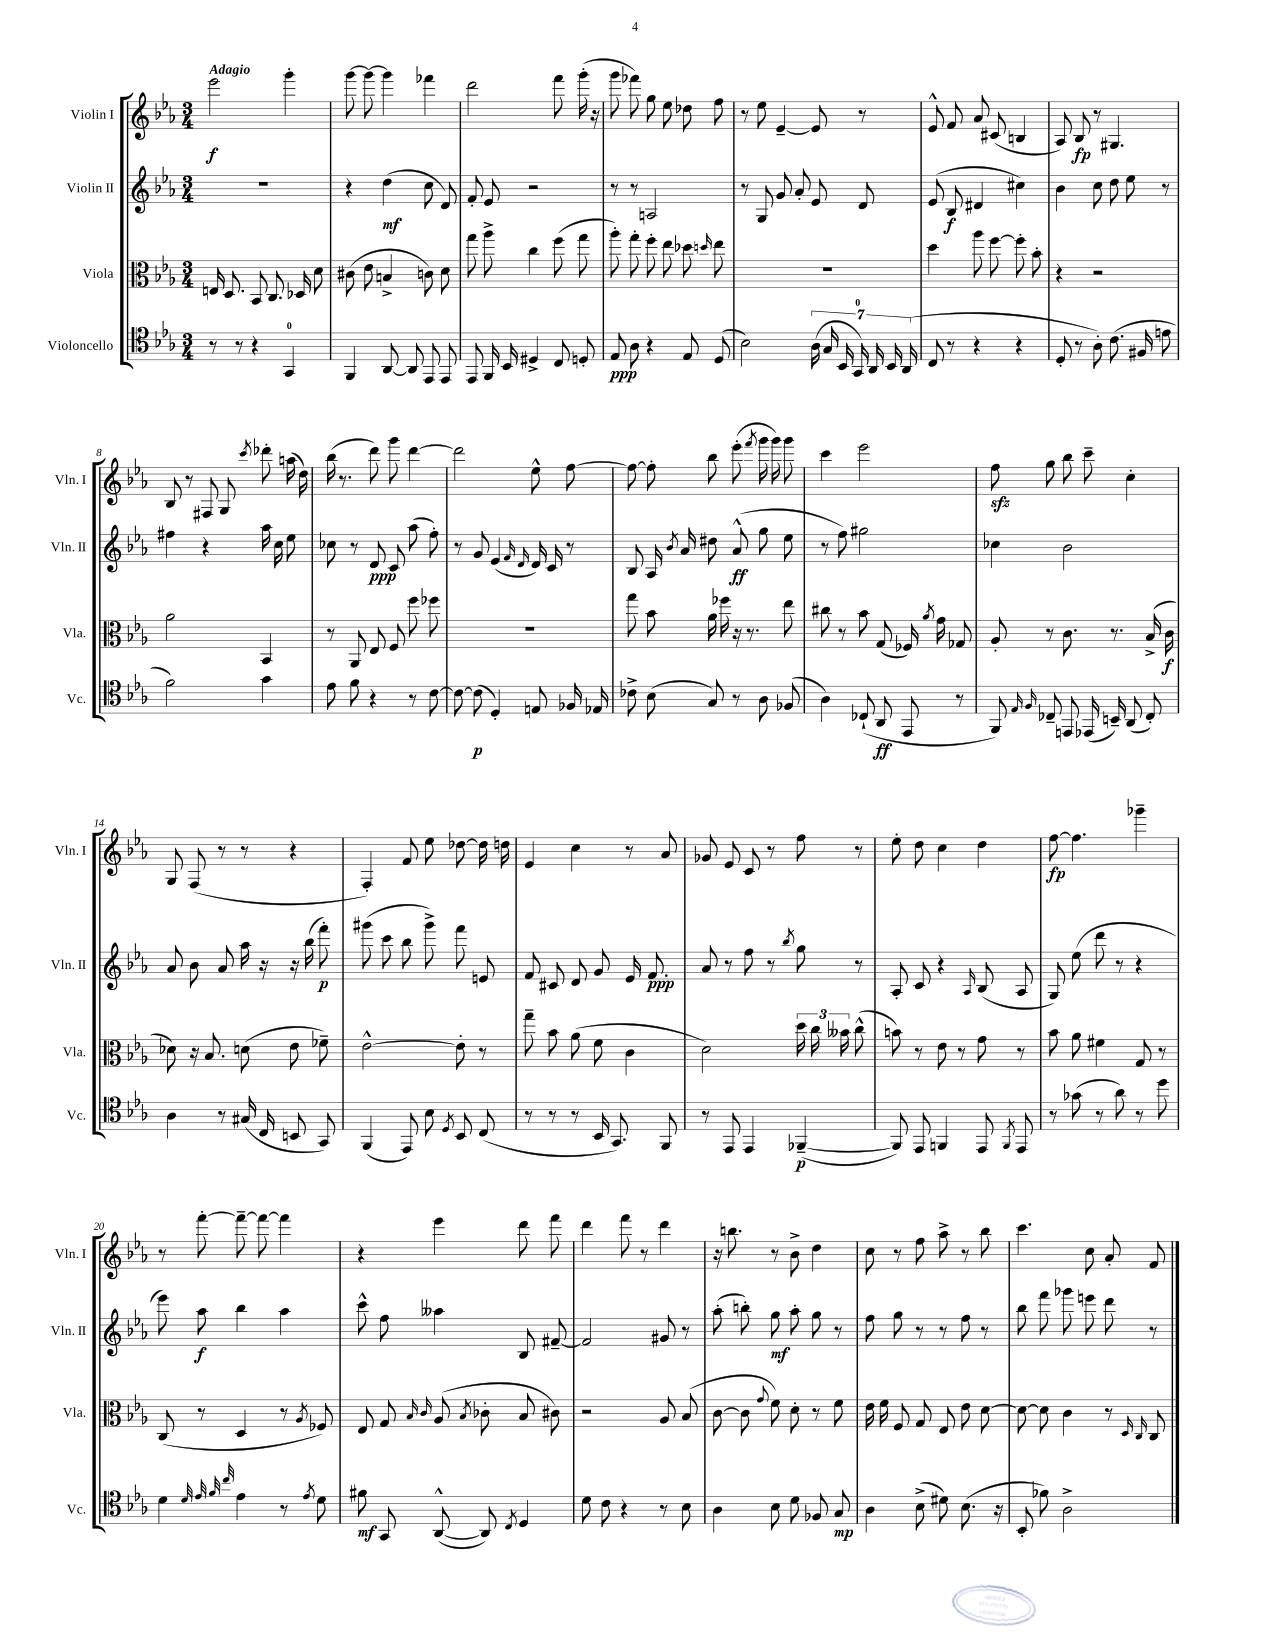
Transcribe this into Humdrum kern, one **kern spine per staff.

**kern	**kern	**kern	**kern
*staff4	*staff3	*staff2	*staff1
*clefC4	*clefC3	*clefG2	*clefG2
*k[b-e-a-]	*k[b-e-a-]	*k[b-e-a-]	*k[b-e-a-]
*M3/4	*M3/4	*M3/4	*M3/4
8r	16E	2.r	2eee-
.	8.D	.	.
8r	.	.	.
4r	8BB-	.	.
.	8.C	.	.
4GG	.	.	4ggg'
.	16D-	.	.
.	8d	.	.
=	=	=	=
4FF	(8c#	4r	[8ggg
.	8e-	.	8ggg_
[8AA-	4B^	(4dd	4ggg]
8AA-]	.	.	.
8EE-	8c)	8cc	4fff-
8EE-	8d	8d)	.
=	=	=	=
8EE-	8gg	8f'	2ddd
16FF	8aa-^	8e-	.
16BB-	.	.	.
4D#^	4cc	2r	.
8C	(8ff	.	8fff
8D'	8gg	.	(16ggg'
.	.	.	16r
=	=	=	=
8E-	8aa-')	8r	8ggg
8A-	8gg'	8r	8fff-)
4r	8ff'	2A	8gg
.	8ee-	.	8ee-
8E-	8dd-	.	8dd-
.	16qqdd	.	.
(8D	8ee-	.	8ff
=	=	=	=
2B-)	2.r	8r	8r
.	.	8G	8ee-
.	.	8g	[4e-~
.	.	8a-'	.
(28A-	.	8e-	8e-]
28G	.	.	.
28BB-	.	.	.
28GG)	.	.	.
.	.	8d	8r
28AA-	.	.	.
28BB-	.	.	.
(28AA-	.	.	.
=	=	=	=
8C	4dd	(8e-	8e-^^
8r	.	8B-	8f
4r	8aa-	4d#	8a-
.	[8ff	.	(8c#
4r	8ff']	4cc#)	4B
.	8b-'	.	.
=	=	=	=
8D'	4r	4b-	8A-)
8r	.	.	8B-
8A-')	2r	8cc	8r
(8.c	.	8dd	4.G#
.	.	8ee-	.
16F#	.	.	.
8e	.	8r	.
=	=	=	=
2f)	2a-	4ff#	8B-
.	.	.	8r
.	.	4r	8F#
.	.	.	8G
.	.	.	8qccc
4g	4BB-	16aa-	8ddd-'
.	.	16cc	.
.	.	8ee-	(16aa
.	.	.	16dd)
=	=	=	=
8e-	8r	8cc-	(16bb-
.	.	.	8.r
8f	8AA-	8r	.
4r	8E-	8d	8ddd)
.	8F	8c	8ggg
8r	8ff	(8aa-	[4ddd
[8c	8ff-	8ff')	.
=	=	=	=
8c_	2.r	8r	2ddd]
(8c]	.	8g	.
4D')	.	(4e-	.
.	.	16qqf	.
.	.	16qqd	.
8E	.	16d)	8ee-^^
.	.	16c	.
16F-	.	8r	[8ff
16E-	.	.	.
=	=	=	=
8c-^	8gg	8B-	8ff_
(8B-	8b-	16A-	8ff']
.	.	8qb-	.
.	.	16a-	.
8G)	16a-	8dd#	8bb-
.	16ff-	.	.
8r	16r	(8a-^^	(8eee-'
.	8.r	.	.
.	.	.	8qfff
8A-	.	8gg	16ggg
.	.	.	16ggg)
(8F-	8ee-	8ee-	8ggg
=	=	=	=
4A-)	8cc#	8r	4ccc
.	8r	8ff)	.
(8C-`	8b-	2gg#	2eee-
8AA-	(8G	.	.
8EE-	16F-)	.	.
.	8qa-	.	.
.	16g	.	.
8r	8G-	.	.
=	=	=	=
8FF)	8A-'	4cc-	8ff
16qqE-	.	.	.
16qqF	.	.	.
8C-~	8r	.	8gg
8EE	8.c	2b-	8bb-
(16EE-	.	.	8ccc~
16BB~)	8.r	.	.
(8AA-	.	.	4cc'
8C-')	(16B-^	.	.
.	16c	.	.
=	=	=	=
4A-	8d-)	8a-	8G
.	16r	8b-	(8F
.	8.B-	.	.
8r	.	8a-	8r
(16G#	(8d	16aa-	8r
16C	.	16r	.
8BB	8e-	16r	4r
.	.	(16bb-	.
8GG)	8f-~)	8fff')	.
=	=	=	=
(4FF	[2e-^^	(8ggg#	4F')
.	.	8ccc	.
8EE-)	.	8bb-	8f
8B-	.	8ggg#^)	8ee-
8qD	.	.	.
8BB-	8e-']	8fff	[8dd-
(8C	8r	8e	16dd-]
.	.	.	16dd
=	=	=	=
8r	8gg~	8f	4e-
8r	8b-	8c#	.
8r	(8a-	8d	4cc
16BB-	8f	8g	.
8.GG)	.	.	.
.	4c	16e-	8r
.	.	8.f	.
8FF	.	.	8a-
=	=	=	=
8r	2d)	8a-	8g-
8EE-	.	8r	8e-
4EE-	.	8ff	8c
.	.	8r	8r
.	.	8qbb-	.
([4FF-~	24dd	8gg	8ff
.	24cc	.	.
.	24b--	.	.
.	(8cc^^	8r	8r
=	=	=	=
8FF-])	8b)	8A-'	8ee-'
8EE-	8r	8c	8dd
4FF	8e-	4r	4cc
.	8r	.	.
.	.	16qqA-	.
8EE-	8g	(8B-	4dd
8qFF	.	.	.
8EE-	8r	8A-	.
=	=	=	=
8r	8b-	8G)	[8ff
(8g-	8a-	(8ee-	4.ff]
8r	4f#	8ddd	.
8a-)	.	8r	.
8r	8G	4r	4ggg-~
8dd	8r	.	.
=	=	=	=
4d	(8C	8eee-)	8r
.	8r	8aa-	[8fff'
32qqd	.	.	.
32qqe-	.	.	.
32qqf	.	.	.
32qqcc	.	.	.
4e-	4D	4bb-	8fff~_
.	.	.	8fff_
8r	8r	4aa-	4fff]
8qe-	8qA-	.	.
8d	8F-)	.	.
=	=	=	=
8f#	8E-	8ccc^^	4r
8GG	8G	8ff	.
.	16qqB-	.	.
.	16qqc	.	.
([8AA-^^	(8A-	4aa--	4eee-
.	8qB-	.	.
8AA-])	8c-'	.	.
8qC	.	.	.
4D	8B-	8B-	8ddd
.	8c#)	[8f#~	8fff
=	=	=	=
8d	2r	2f#]	4ddd
8c	.	.	.
4r	.	.	8fff
.	.	.	8r
8r	8A-	8g#	4ddd
8B-	(8B-	8r	.
=	=	=	=
4A-	[8c	(8aa-'	16r
.	.	.	8.bb
.	8c]	8bb')	.
.	8qqg	.	.
8B-	8f)	8gg	8r
8d	8d'	8aa-'	8b-^
8F-	8r	8gg	4dd
8G	8f	8r	.
=	=	=	=
4A-	16e-	8ff	8cc
.	16f	.	.
.	8F	8gg	8r
(8B-^	8G	8r	8ff
8d#)	8E-	8r	8aa-^
(8.B-	8e-	8ff	8r
.	[8d	8r	8bb-
16r	.	.	.
=	=	=	=
8BB-'	8d_	8bb-	4.ccc
8f-)	8d]	8fff	.
2A-^	4c	8ggg-	.
.	.	8eee	8cc
.	8r	8ddd	8a-'
.	16qqD	.	.
.	16qqC	.	.
.	8C	8r	8f
==	==	==	==
*-	*-	*-	*-
